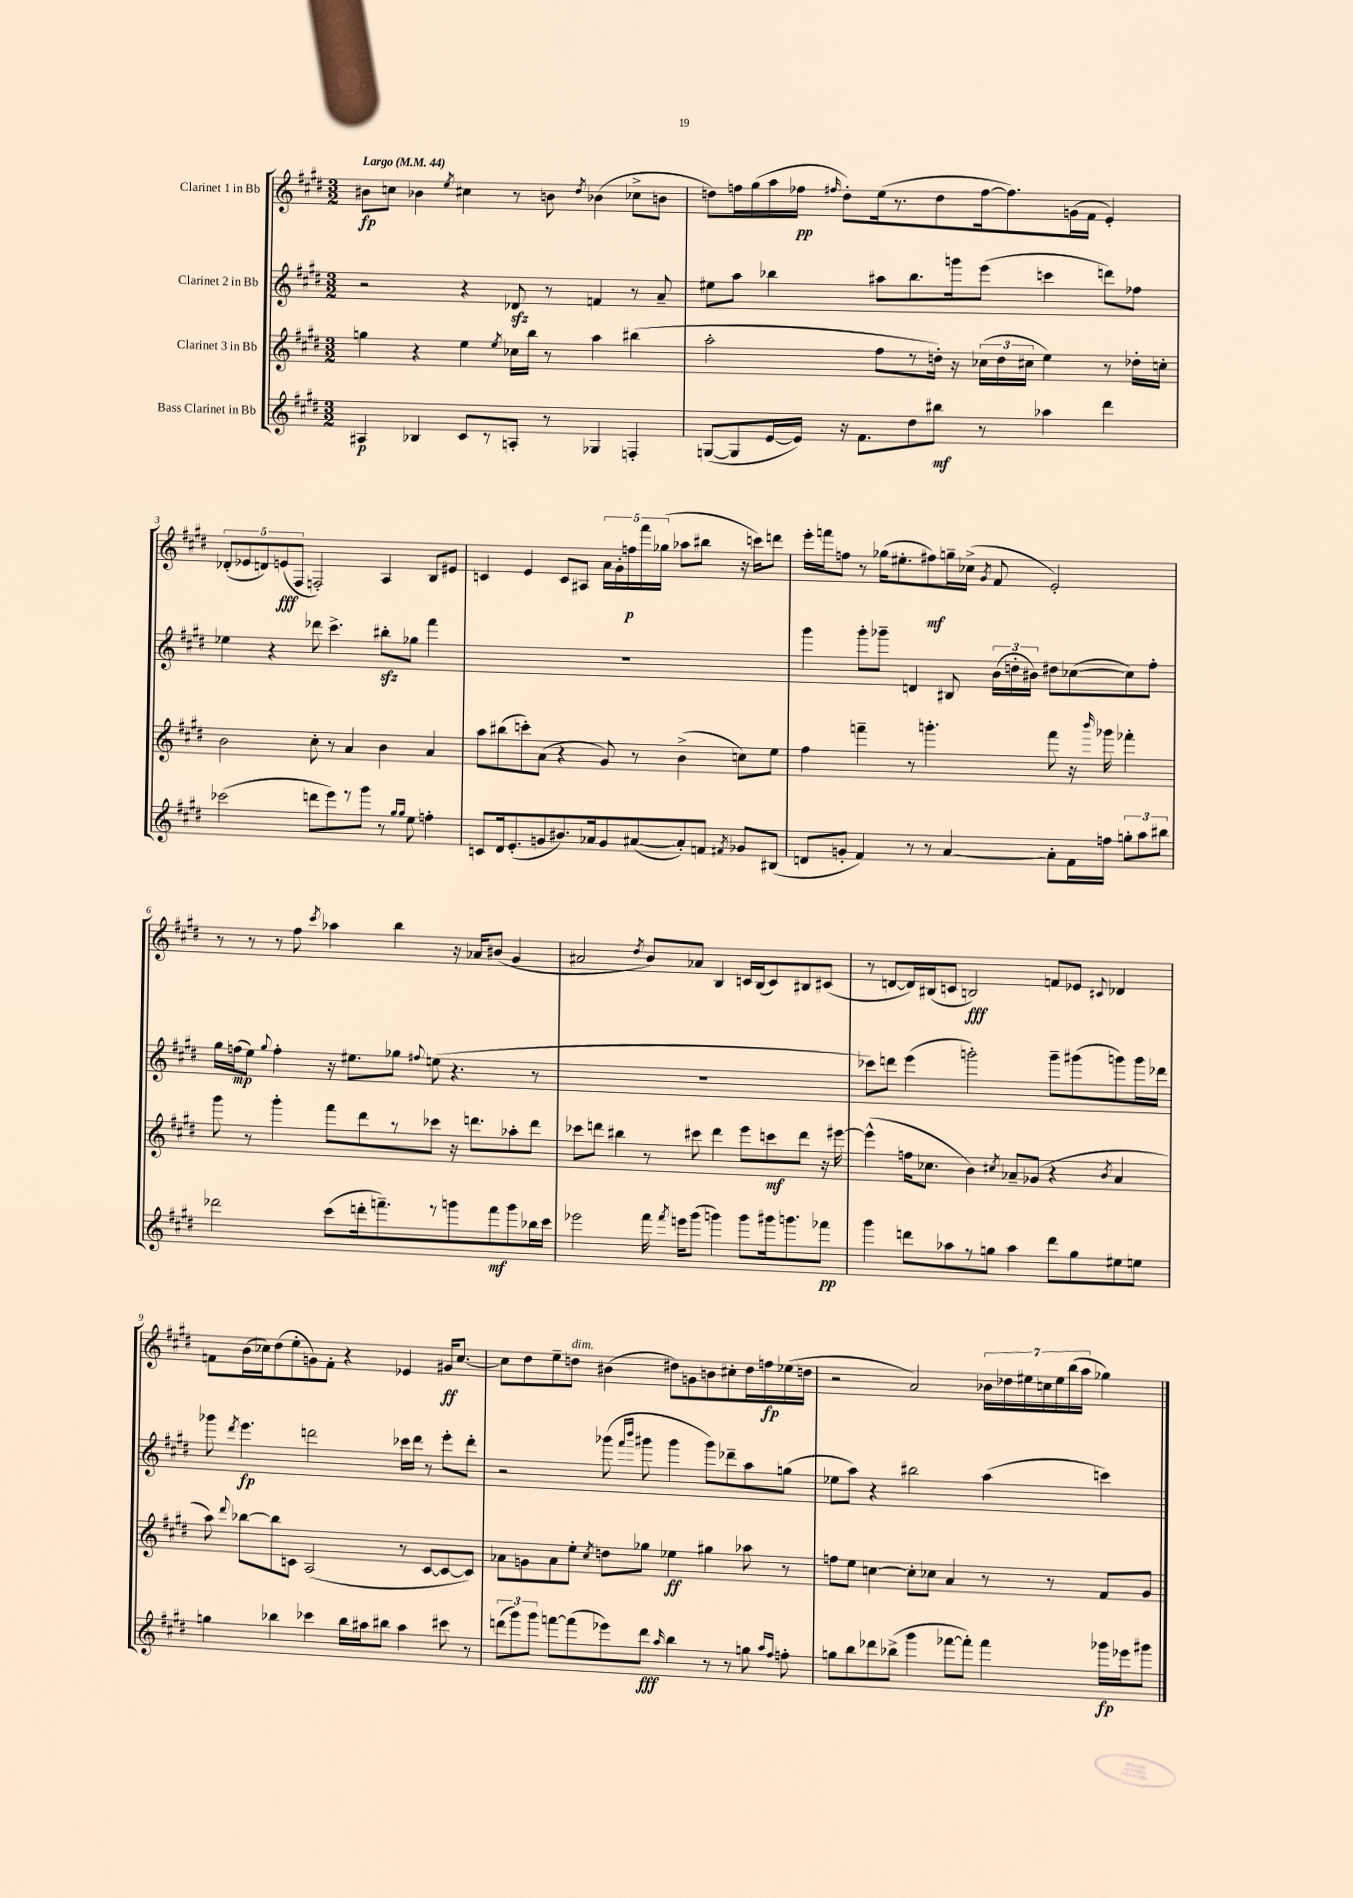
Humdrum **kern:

**kern	**dynam	**kern	**dynam	**kern	**dynam	**kern	**dynam
*part4	*part4	*part3	*part3	*part2	*part2	*part1	*part1
*staff4	*staff4	*staff3	*staff3	*staff2	*staff2	*staff1	*staff1
*I"Bass Clarinet in Bb	*	*I"Clarinet 3 in Bb	*	*I"Clarinet 2 in Bb	*	*I"Clarinet 1 in Bb	*
*clefG2	*	*clefG2	*	*clefG2	*	*clefG2	*
*k[f#c#g#d#]	*	*k[f#c#g#d#]	*	*k[f#c#g#d#]	*	*k[f#c#g#d#]	*
*M3/2	*	*M3/2	*	*M3/2	*	*M3/2	*
*MM44	*	*MM44	*	*MM44	*	*MM44	*
=1	=1	=1	=1	=1	=1	=1	=1
!	!	!	!	!	!	!LO:TX:a:B:t=Largo	!
4A#X/	p	4ggn\	.	2r	.	8b#X\L	fp
.	.	.	.	.	.	8ccn\J	.
4B-X/	.	4r	.	.	.	4b-X\	.
.	.	.	.	.	.	8qee/	.
8c#/L	.	4ee\	.	4r	.	4cc#X\	.
8r	.	.	.	.	.	.	.
.	.	8qee/	.	.	.	.	.
8An'/J	.	16cc-X\LL	.	8d-Xzz/	.	8r	.
.	.	16bb\JJ	.	.	.	.	.
8r	.	8r	.	8r	.	8bn\	.
.	.	.	.	.	.	8qdd#/	.
4G-X/	.	4aa\	.	4fn/	.	(4b-X\	.
4Fn'/	.	(4bb#X\	.	8r	.	8cc-X^\L	.
.	.	.	.	8a~/	.	8bn\J	.
=2	=2	=2	=2	=2	=2	=2	=2
([8Gn/L	.	2aa'\	.	8ee#X\L	.	8ddn\L)	.
8G/]	.	.	.	8aa\J	.	16ffn\L	.
.	.	.	.	.	.	(16gg#\	.
[16e/L	.	.	.	4bb-X\	.	16aa\	.
16e/JJ])	.	.	.	.	.	16ff-X\JJ	pp
.	.	.	.	.	.	16qqff#X/	.
16r	.	.	.	.	.	8dd'\L)	.
8.f#\L	.	.	.	.	.	.	.
.	.	8ff#\L	.	8aa#X\L	.	(16ee\k	.
.	.	.	.	.	.	8.r	.
8dd#\	.	8r	.	8.bb-\	.	.	.
8bb#X\J	mf	16ddn'\Jk)	.	.	.	8dd\	.
.	.	16r	.	16gggn\k	.	.	.
8r	.	(24cc-X\LL	.	(8eee\J	.	[16ff#\k	.
.	.	24dd\	.	.	.	.	.
.	.	.	.	.	.	8.ff#\])	.
.	.	24cc#X\JJ	.	.	.	.	.
4aa-X\	.	4ee\)	.	4cccn\	.	.	.
.	.	.	.	.	.	(16gn\L	.
.	.	.	.	.	.	16f#\JJ	.
4ddd#\	.	8r	.	8dddn\L)	.	4e'/)	.
.	.	16dd-X'\LL	.	8ff-X\J	.	.	.
.	.	16ccn'\JJ	.	.	.	.	.
!!LO:LB:g=z
=3	=3	=3	=3	=3	=3	=3	=3
(2ccc-X\	.	2b\	.	4ee-X\	.	(10d-X'/L	.
.	.	.	.	.	.	10e-X/	.
.	.	.	.	.	.	10dn/)	.
.	.	.	.	4r	.	.	.
.	.	.	.	.	.	(10en/	fff
.	.	.	.	.	.	10F#/J	.
8dddn\L	.	8cc#'\	.	8ddd-X\	.	2Fn'/)	.
8eee\)	.	8r	.	4.ccc#^\	.	.	.
8r	.	4a/	.	.	.	.	.
8ggg#\J	.	.	.	.	.	.	.
8r	.	4b\	.	8bb#Xzz'\L	.	4A/	.
16qqgg#/LL	.	.	.	.	.	.	.
16qqgg#/JJ	.	.	.	.	.	.	.
8ee\	.	.	.	8gg-X\J	.	.	.
4ffn'\	.	4a/	.	4fff#\	.	8B/L	.
.	.	.	.	.	.	8e#X/J	.
=4	=4	=4	=4	=4	=4	=4	=4
8cn/L	.	8aa\L	.	1.r	.	4cn/	.
16d#/k	.	(8bb#X\	.	.	.	.	.
(8.e'/	.	.	.	.	.	.	.
.	.	8cccn'\)	.	.	.	4e/	.
8gn/	.	(8a\J	.	.	.	.	.
8.b#X/)	.	4r	.	.	.	8c/L	.
.	.	.	.	.	.	8A#X/J	.
16a-X/k	.	.	.	.	.	.	.
8g/	.	8g#/)	.	.	.	20a\LL	.
.	.	.	.	.	.	20g#'\	.
.	.	.	.	.	.	20ffn\	p
([8a#X/	.	8r	.	.	.	.	.
.	.	.	.	.	.	20fff#\	.
.	.	.	.	.	.	(20gg-X\JJ	.
8a#'/])	.	(4b^\	.	.	.	8aa-X\L	.
8fn/J	.	.	.	.	.	8bb#X\J	.
8qf#X/	.	.	.	.	.	.	.
8g-X/L	.	8ccn\L)	.	.	.	16r	.
.	.	.	.	.	.	16cccn\KL)	.
(8B#X/J	.	8ee\J	.	.	.	8dddn\J	.
=5	=5	=5	=5	=5	=5	=5	=5
8dn/L	.	4ff#\	.	4ggg#\	.	16eee'\LL	.
.	.	.	.	.	.	16fffn\J	.
8gn'/J	.	.	.	.	.	8ffn\J	.
4f#/)	.	4fffn~\	.	8ggg#'\L	.	8r	.
.	.	.	.	8ggg-X~\J	.	(16gg-X\KL	.
.	.	.	.	.	.	8.ee#X'\	.
8r	.	8r	.	4dn/	.	.	.
8r	.	4.gggn'\	.	.	.	8ff#X\)	mf
[4a/	.	.	.	8B#X/	.	16ggn~\L	.
.	.	.	.	.	.	(16cc-X^\JJ	.
.	.	.	.	.	.	8qg#/	.
.	.	.	.	(24b\LL	.	8f#/	.
.	.	.	.	24ddn'\	.	.	.
.	.	.	.	24b#X\JJ)	.	.	.
8a'\L]	.	8fff\	.	8dd#X\L	.	2e'/)	.
16f#\L	.	16r	.	([8cc-X\	.	.	.
.	.	16qqbbb/	.	.	.	.	.
16ffn\JJ	.	16ggg-X\	.	.	.	.	.
12ggn'\L	.	4fff-X'\	.	8cc-\])	.	.	.
12aa\	.	.	.	.	.	.	.
.	.	.	.	8ff#'\J	.	.	.
12bb#X\J	.	.	.	.	.	.	.
!!LO:LB:g=z
=6	=6	=6	=6	=6	=6	=6	=6
2ddd-X\	.	8ggg#\	.	16gg#\LL	.	8r	.
.	.	.	.	(16ffn\J	mp	.	.
.	.	8r	.	8ee\J)	.	8r	.
.	.	.	.	8qqgg#/	.	.	.
.	.	4ggg#'\	.	4ff'\	.	8r	.
.	.	.	.	.	.	8ff#\	.
.	.	.	.	.	.	8qccc#/	.
(8ccc#\L	.	8fff#\L	.	16r	.	4aa-X\	.
.	.	.	.	8.ee#X\L	.	.	.
16dddn'\k	.	8ddd#\	.	.	.	.	.
8.fffn~\)	.	.	.	.	.	.	.
.	.	8r	.	8gg-X\J	.	4bb\	.
.	.	.	.	8qqff#X/	.	.	.
8r	.	8ccc-X\J	.	(8een\	.	.	.
8gggn\	.	16r	.	4.r	.	16r	.
.	.	8.dddn\L	.	.	.	16a-X/KL	.
8fff\	mf	.	.	.	.	(8b#X/J	.
8ggg\	.	8aa-X'\	.	.	.	4g#/	.
16bb-X\L	.	8ddd\J	.	8r	.	.	.
16ccc#\JJ	.	.	.	.	.	.	.
=7	=7	=7	=7	=7	=7	=7	=7
2eee-X\	.	8ccc-X\L	.	1.r	.	2a#X/	.
.	.	8dddn\J	.	.	.	.	.
.	.	4bb#X\	.	.	.	.	.
.	.	.	.	.	.	8qdd#/	.
16fff#\	.	8r	.	.	.	8b/L)	.
8qfff#/	.	.	.	.	.	.	.
16eeen\KL	.	.	.	.	.	.	.
(8ggg#\J	.	8ccc#X\	.	.	.	8a-X/J	.
4gggn\)	.	4ddd\	.	.	.	4B/	.
8ggg\L	.	8eee\L	.	.	.	16cn/LL	.
.	.	.	.	.	.	(16B/J	.
16ggg#X\k	.	8cccn\	mf	.	.	8c/)	.
8.gggn\	.	.	.	.	.	.	.
.	.	8ddd\J	.	.	.	8B#X/	.
8fff-X\J	pp	16r	.	.	.	(8c#X/J	.
.	.	[16eee#X\	.	.	.	.	.
=8	=8	=8	=8	=8	=8	=8	=8
4ggg#\	.	(4eee#^^\]	.	8ccc-X\L)	.	8r	.
.	.	.	.	8dddn\J	.	[8dn/L	.
8dddn\L	.	16ffn\KL	.	(4eee\	.	16d/L])	.
.	.	8.cc-X\J	.	.	.	(16B#X/J	.
8aa-X\	.	.	.	.	.	8cn/J	.
8r	.	4b\)	.	2gggn'\)	.	2Bn/)	fff
8ggn\J	.	.	.	.	.	.	.
.	.	8qcc#X/	.	.	.	.	.
4aa-\	.	8a-X~/L	.	.	.	.	.
.	.	(8g-X/J	.	.	.	.	.
8ddd\L	.	4r	.	8ggg~\L	.	8fn/L	.
8gg\	.	.	.	(8ggg#X\	.	8e-X/J	.
.	.	8qb/	.	.	.	8qqc#X/	.
8ee#X\	.	4a-/	.	8gggn\)	.	4d-X/	.
8een\J	.	.	.	16ggg\L	.	.	.
.	.	.	.	16ddd-X\JJ	.	.	.
!!LO:LB:g=z
=9	=9	=9	=9	=9	=9	=9	=9
4ggn\	.	8aa\)	.	8ggg-X\	.	8fn\L	.
.	.	8qqddd#/	.	8qddd#/	.	.	.
.	.	[8bb-X\L	.	4.eee\	fp	(16b\L	.
.	.	.	.	.	.	16cc-X\J)	.
4bb-X\	.	8bb-\]	.	.	.	(8dd#\	.
.	.	8cn\J	.	.	.	8ee'\	.
4ccc-X\	.	(2A/	.	2dddn\	.	8gn\)	.
.	.	.	.	.	.	8f'\J	.
16bb-\LL	.	.	.	.	.	4r	.
16aa#X\J	.	.	.	.	.	.	.
8bb#X\J	.	.	.	.	.	.	.
4aa#\	.	8r	.	16ccc-X\LL	.	4e-X/	.
.	.	.	.	16ddd\JJ	.	.	.
.	.	[8c/L	.	8r	.	.	.
8ccc#X\	.	8c/_	.	8eee'\L	.	16g#X/KL	ff
.	.	.	.	.	.	[8.cc-/J	.
8r	.	8c/J])	.	8ddd'\J	.	.	.
=10	=10	=10	=10	=10	=10	=10	=10
(12dddn\L	.	8a-X\L	.	2r	.	8cc-\L]	.
12ggg#\)	.	.	.	.	.	.	.
.	.	8gn\	.	.	.	8dd#\	.
12ggg#\J	.	.	.	.	.	.	.
[8fffn\L	.	8a-\	.	.	.	8ee~\	.
!	!	!	!	!	!	!LO:TX:a:i:t=dim.	!
(8fff\]	.	8ee'\J	.	.	.	8ddn\J	.
.	.	8qcc#/	.	.	.	.	.
8eee-X\)	.	8ddn\L	.	(8ggg-X\	.	(4b#X\	.
.	.	.	.	16qqfff#/LL	.	.	.
.	.	.	.	16qqbbb/JJ	.	.	.
8ddd\J	fff	8gg-X\J	.	8ggg#X\	.	.	.
16qqaa/	.	.	.	.	.	.	.
4bb\	.	4ee-X\	ff	4ggg#\	.	8dd#X\L)	.
.	.	.	.	.	.	8gn\	.
8r	.	4gg#X\	.	8ggg#\L)	.	8bn\	.
8r	.	.	.	8ddd-X~\	.	8cc#X'\	.
8ggn\	.	8aa-X\	.	8aa\	.	16dd#\L	.
.	.	.	.	.	.	16ffn\	fp
16qqaa/LL	.	.	.	.	.	.	.
16qqff#/JJ	.	.	.	.	.	.	.
8ffn'\	.	8r	.	(8ggn\J	.	(16ee-X\	.
.	.	.	.	.	.	16ddn\JJ	.
=11	=11	=11	=11	=11	=11	=11	=11
8ggn\L	.	8ffn\L	.	8ee-X\L	.	2r	.
8bb\	.	8ee\J	.	8aa\J)	.	.	.
8ddd-X\	.	[4ccn\	.	4r	.	.	.
(8bb-X^\J	.	.	.	.	.	.	.
4ggg#\	.	8cc'\L]	.	2bb#X\	.	2a/)	.
.	.	8cc-X\J	.	.	.	.	.
[8fff-X\L	.	4a/	.	.	.	.	.
8fff-'\J])	.	.	.	.	.	.	.
4fff-\	.	8r	.	(4aa\	.	28b-X\LL	.
.	.	.	.	.	.	28dd-X\	.
.	.	.	.	.	.	28ee#X\	.
.	.	.	.	.	.	28ccn\	.
.	.	8r	.	.	.	.	.
.	.	.	.	.	.	28ee#\	.
.	.	.	.	.	.	(28bb\	.
.	.	.	.	.	.	28aa\JJ	.
16ggg-X\LL	fp	8f#/L	.	4cccn\)	.	4gg-X\)	.
16eee-X\J	.	.	.	.	.	.	.
8ggg#X\J	.	8g#/J	.	.	.	.	.
==	==	==	==	==	==	==	==
*-	*-	*-	*-	*-	*-	*-	*-
